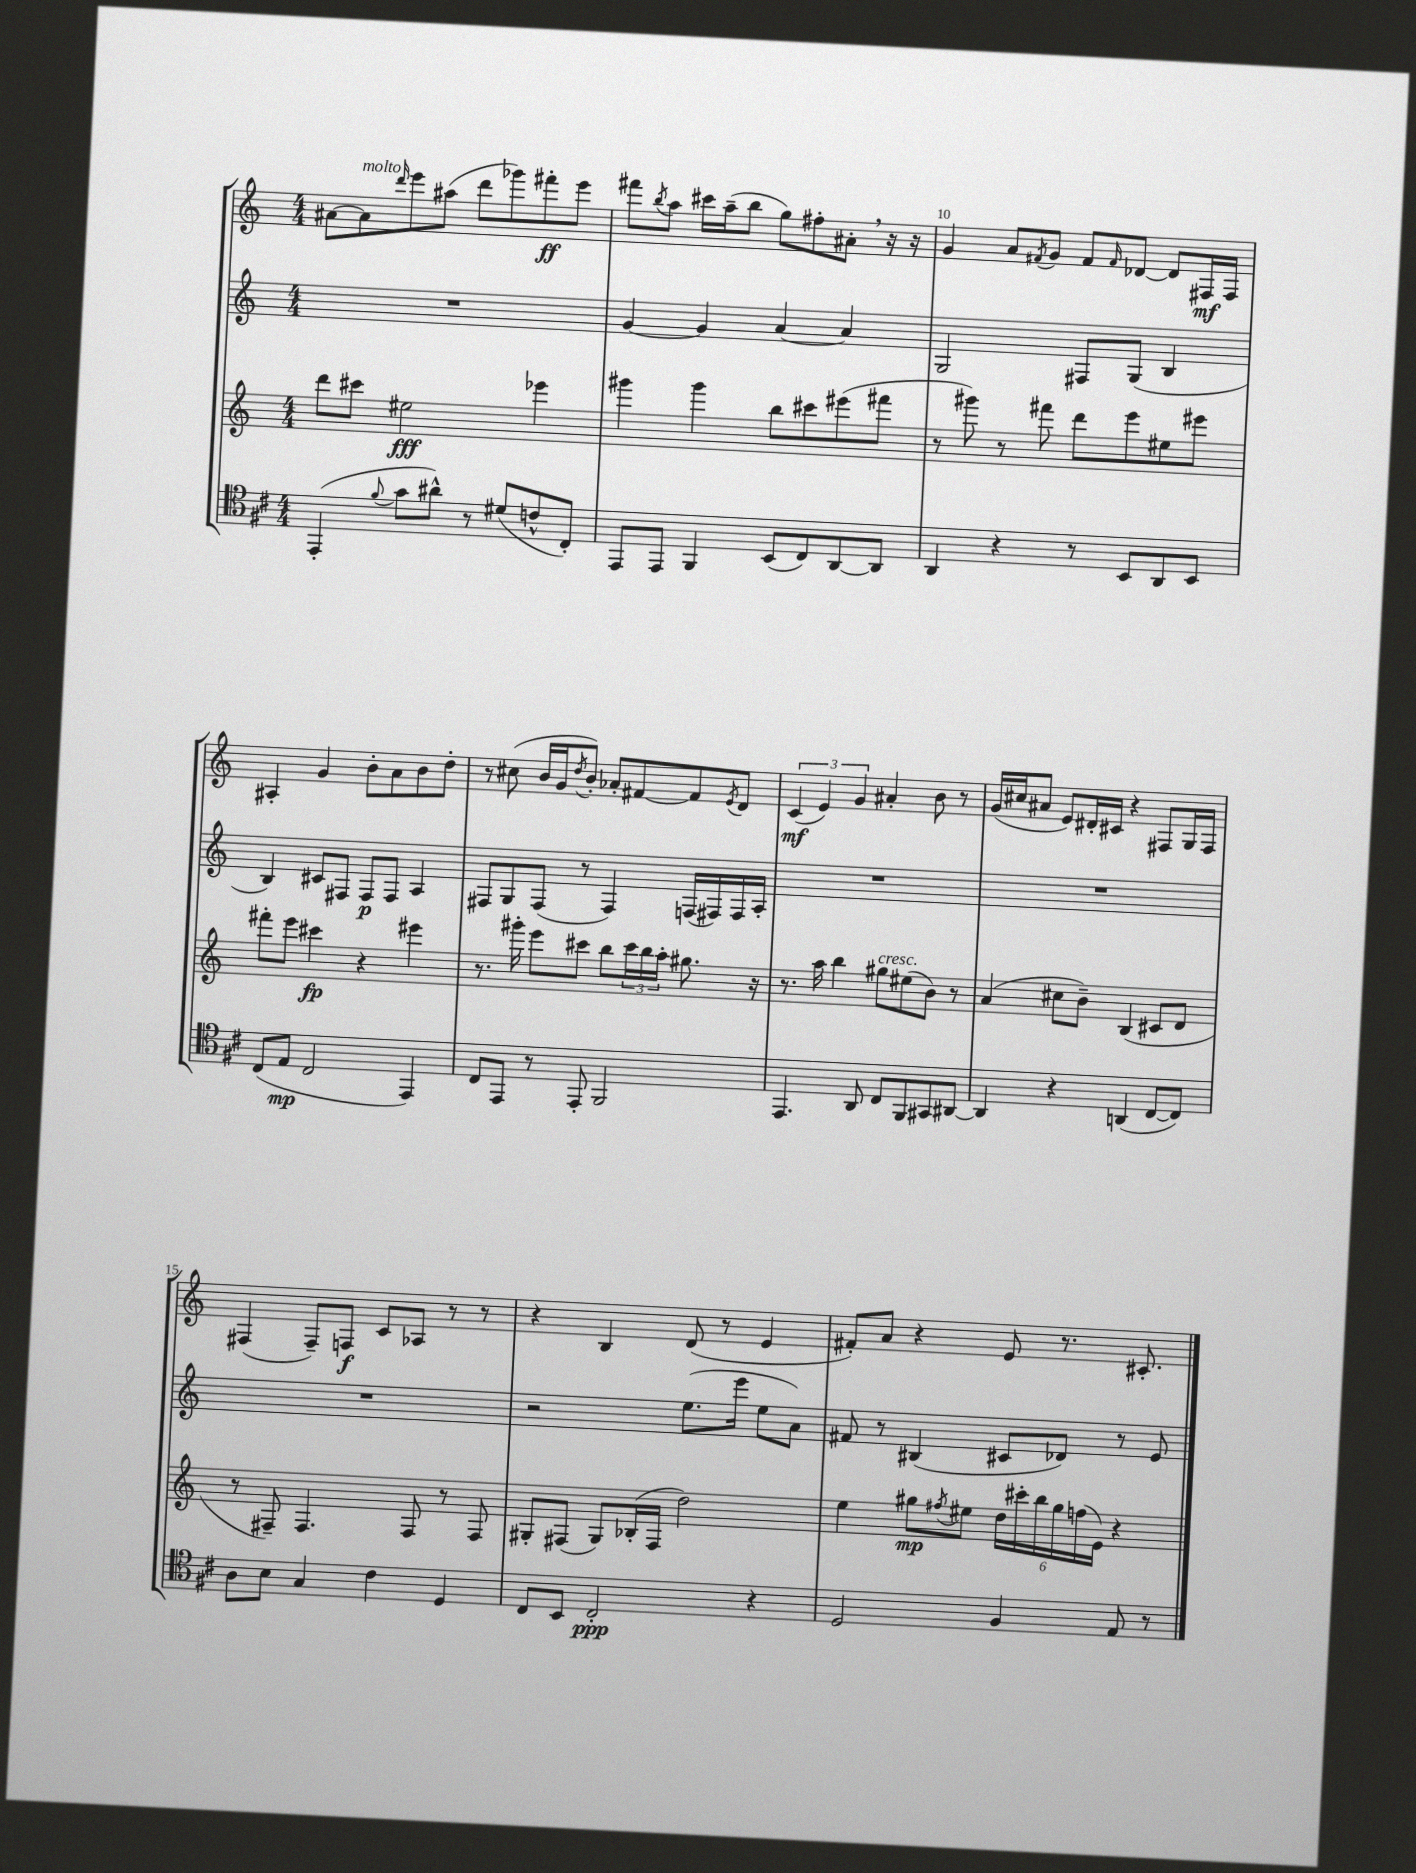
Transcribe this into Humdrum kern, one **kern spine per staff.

**kern	**kern	**kern	**kern
*staff4	*staff3	*staff2	*staff1
*clefC4	*clefG2	*clefG2	*clefG2
*k[f#c#]	*k[]	*k[]	*k[]
*M4/4	*M4/4	*M4/4	*M4/4
(4EE'	8ddd	1r	[8a#
.	8ccc#	.	8a#]
8qqf#	.	.	16qqddd
8g	2ee#	.	8eee
8a#^^)	.	.	(8aa#
8r	.	.	8ddd
(8d#	.	.	8ggg-)
8c^^	4eee-	.	8fff#'
8C#')	.	.	8eee
=	=	=	=
8EE	4ggg#	[4g	8fff#
.	.	.	8qbb
8EE	.	.	8aa
4FF#	4ggg#	4g]	16ccc#
.	.	.	(16aa~
.	.	.	8bb
(8BB	8bb	[4a	8gg)
8C#)	8ccc#	.	8ff#'
[8AA	(8eee#	4a]	8a#'
8AA]	8fff#	.	16r
.	.	.	16r
=	=	=	=
4AA	8r	2G	4g
.	8ggg#)	.	.
4r	8r	.	8a
.	.	.	8qf#
.	8fff#	.	8g
8r	8ddd	8F#	8f#
.	.	.	16qqf#
8BB	8eee	(8G	[8d-
8AA	8ee#	4B	8d-]
8BB	8eee#	.	16F#
.	.	.	16F#
=	=	=	=
(8C#	8fff#'	4B)	4A#'
8E	8eee	.	.
2C#	4ccc#	8c#	4g
.	.	8F#	.
.	4r	8F#	8b'
.	.	8F#	8a
4EE)	4eee#	4A	8b
.	.	.	8dd'
=	=	=	=
8C#	8.r	8F#	8r
8EE	.	8G	(8cc#
.	16ggg#'	.	.
8r	8eee	(8F#	16b
.	.	.	16g
.	.	.	8qdd
8EE'	8ccc#	8r	8b')
2FF#	8bb	4F#)	8a-'
.	24ccc#	.	[8f#
.	24bb	.	.
.	24aa'	.	.
.	8.gg#	(16F	8f#]
.	.	16F#)	.
.	.	.	8qe
.	.	16F#	8d
.	16r	16A'	.
=	=	=	=
4.EE	8.r	1r	(6c
.	.	.	6e)
.	16aa	.	.
.	4bb	.	.
.	.	.	6g
8AA	.	.	.
8C#	8gg#	.	4a#'
8FF#	(8ee#	.	.
8GG#	8b)	.	8b
[8AA#	8r	.	8r
=	=	=	=
4AA#]	(4a	1r	(16g
.	.	.	16cc#
.	.	.	8a#
4r	8cc#	.	8e)
.	8b~)	.	16d#'
.	.	.	16c#
(4AA	(4B	.	4r
[8C#	8c#	.	8F#
8C#])	8d	.	16G
.	.	.	16F#
=	=	=	=
8A	8r	1r	(4F#
8B	8F#~)	.	.
4G	4.F#	.	8F#~)
.	.	.	8F
4c#	.	.	8c
.	8F#	.	8A-
4D	8r	.	8r
.	8F#	.	8r
=	=	=	=
8C#	8G#'	2r	4r
8BB	(8F#	.	.
2C#'	8G#)	.	4B
.	(16B-'	.	.
.	16F#	.	.
.	2dd)	(8.ee	(8d
.	.	.	8r
.	.	16eee	.
4r	.	8ee	4e
.	.	8a)	.
=	=	=	=
2D	4ee	8f#	8f#')
.	.	8r	8a
.	8gg#	(4B#	4r
.	8qff#	.	.
.	8ee#	.	.
4F#	24dd	8c#	8e
.	24ccc#'	.	.
.	24bb	.	.
.	24gg#	8d-)	8.r
.	(24ff	.	.
.	24e)	.	.
8E	4r	8r	.
.	.	.	8.c#'
8r	.	8e	.
==	==	==	==
*-	*-	*-	*-
